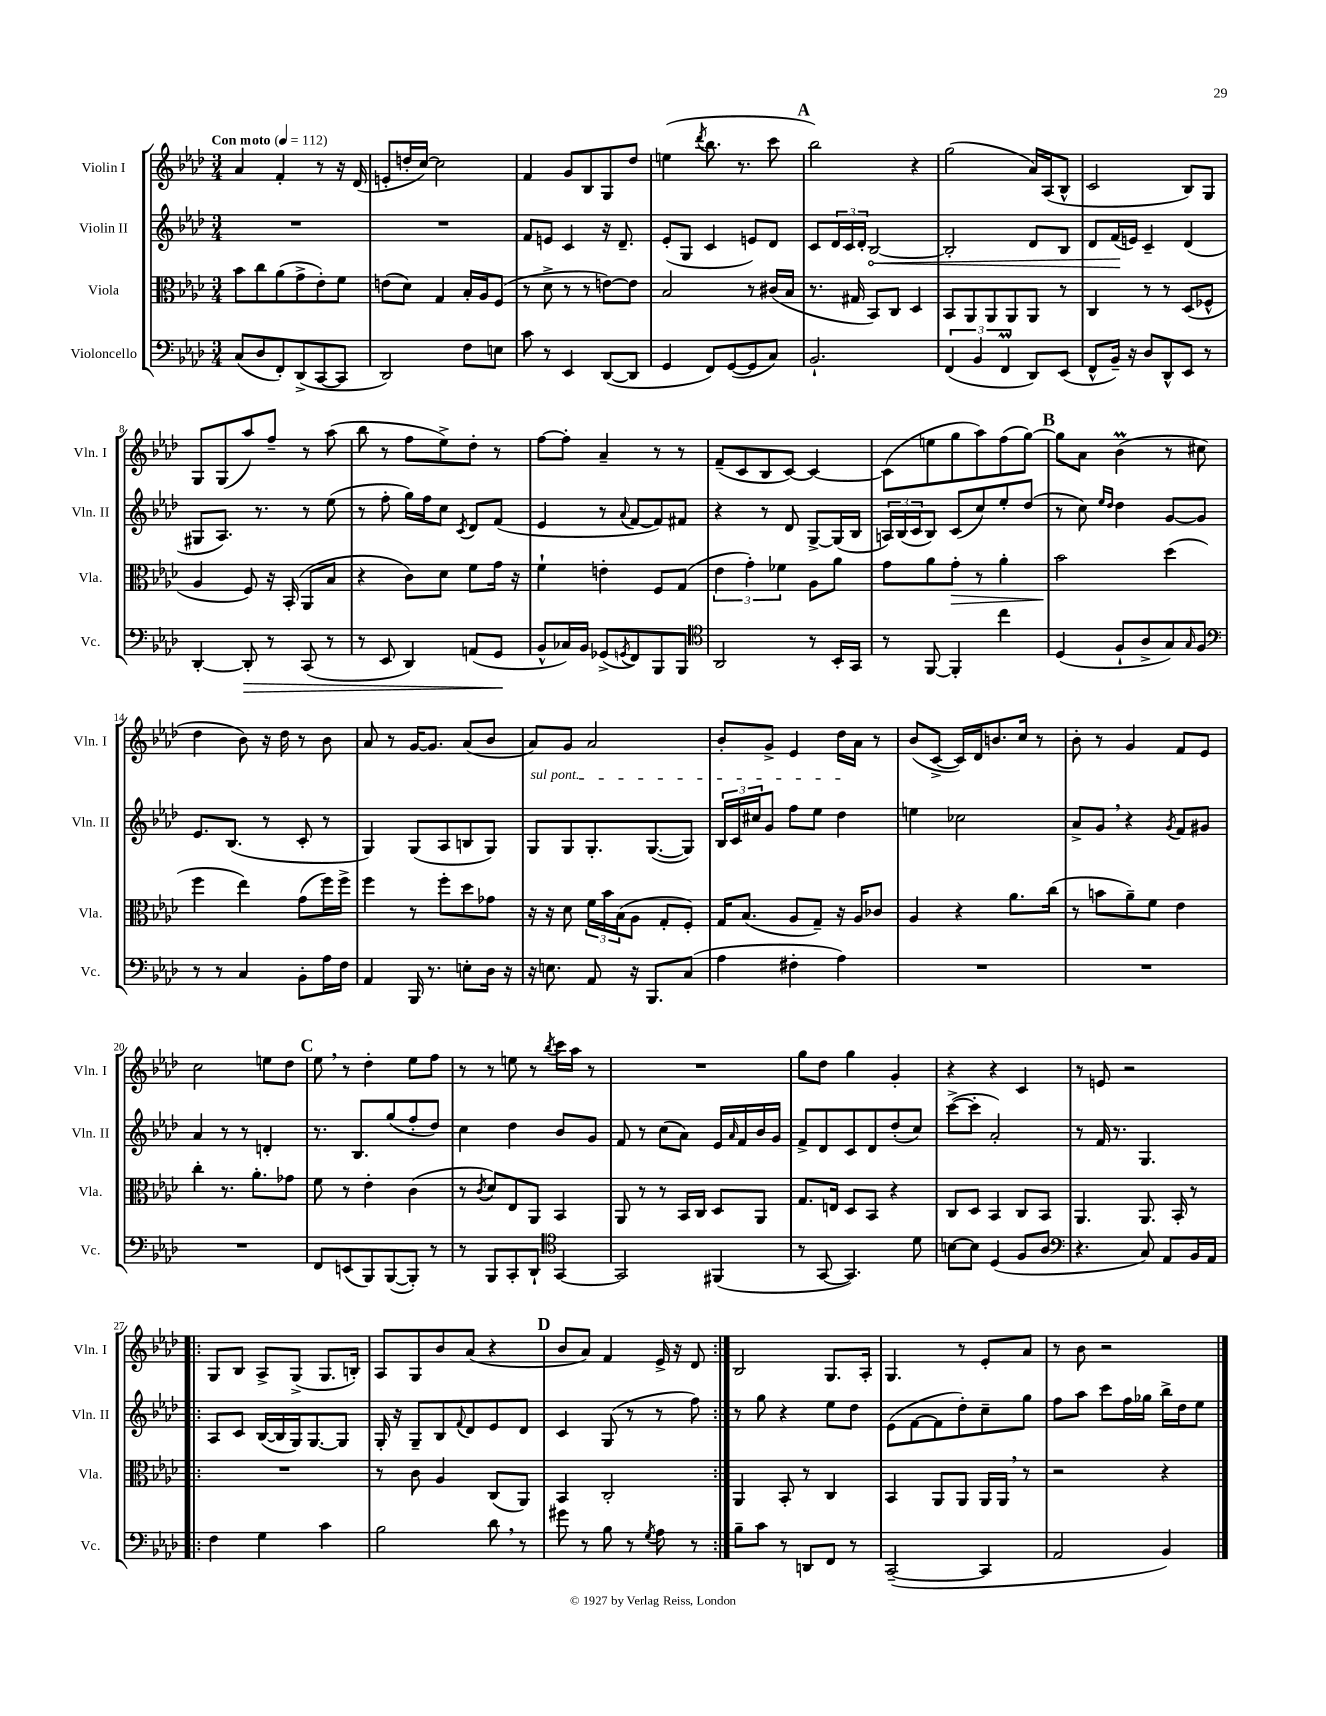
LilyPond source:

<<
\new StaffGroup <<
\new Staff = "s0" \with { instrumentName = "Violin I" shortInstrumentName = "Vln. I" } {
    \clef treble \key aes \major \numericTimeSignature \time 3/4 \tempo "Con moto" 4 = 112
    aes'4 f'4-. r8 r16 des'16( |
    e'8-. d''16-. c''16~) c''2 |
    f'4 g'8 bes8 g8 des''8 |
    e''4( \acciaccatura { des'''8 } bes''8. r8. c'''8 |
    \mark \markup { \bold "A" } bes''2) r4 |
    g''2( aes'16) aes16( bes8-^ |
    c'2 bes8) g8 |
    g8 g8( aes''8) f''8-- r8 aes''8( |
    bes''8 r8 f''8 ees''8->) des''8-. r8 |
    f''8~ f''8-. aes'4-- r8 r8 |
    f'8--( c'8 bes8 c'8~) c'4~ |
    c'8( e''8 g''8 aes''8) f''8( g''8~) |
    \mark \markup { \bold "B" } g''8 aes'8 bes'4\prall( r8 cis''8 |
    des''4 bes'8) r16 des''16 r8 bes'8 |
    aes'8 r8 g'16~ g'8. aes'8( bes'8 |
    aes'8) g'8 aes'2 |
    bes'8-. g'8-> ees'4 des''16 aes'16 r8 |
    bes'8( c'8~-> c'16) des'16 b'8. c''16 r8 |
    bes'8-. r8 g'4 f'8 ees'8 |
    c''2 e''8 des''8 |
    \mark \markup { \bold "C" } ees''8 \breathe r8 des''4-. ees''8 f''8 |
    r8 r8 e''8 r8 \acciaccatura { bes''8 } c'''16 aes''16 r8 |
    R2. |
    g''8 des''8 g''4 g'4-. |
    r4 r4 c'4 |
    r8 e'8 r2 |
    \repeat volta 2 { g8 bes8 aes8-> g8->( g8. b16-.) |
    aes8 g8 bes'8 aes'8( r4 |
    \mark \markup { \bold "D" } bes'8 aes'8) f'4 ees'16-> r16 des'8 | }
    bes2 g8. aes16-. |
    g4. r8 ees'8-. aes'8 |
    r8 bes'8 r2 \bar "|." |
}
\new Staff = "s1" \with { instrumentName = "Violin II" shortInstrumentName = "Vln. II" } {
    \clef treble \key aes \major \numericTimeSignature \time 3/4
    R2. |
    R2. |
    f'8 e'8 c'4 r16 des'8.-- |
    ees'8-.( g8 c'4 e'8) des'8 |
    \mark \markup { \bold "A" } c'8 \tuplet 3/2 { des'16 c'16 des'16-. } \once \override Hairpin.circled-tip = ##t bes2~\< |
    bes2-. des'8 bes8 |
    des'8 f'16\!( e'16) c'4-- des'4( |
    gis8 aes8.) r8. r8 ees''8( |
    r8 f''8-. g''16) f''16 c''8 \acciaccatura { c'8 } des'8 f'8( |
    ees'4 r8 \appoggiatura { aes'8 } f'8~ f'8) fis'8 |
    r4 r8 des'8 g8~-> g16( bes16 |
    \tuplet 3/2 { a16) bes16( c'16 } bes8) c'8( c''8) ees''8-. des''8( |
    \mark \markup { \bold "B" } r8 c''8) \grace { ees''16 des''16 } des''4 g'8~ g'8 |
    ees'8. bes8.( r8 c'8-. r8 |
    g4) g8( aes8 b8 g8) |
    \once \override TextSpanner.bound-details.left.text = \markup { \italic "sul pont." } g8\startTextSpan g8 g8.-. g8.~( g8) |
    \tuplet 3/2 { bes16 c'16 cis''16 } g'8 f''8 ees''8 des''4\stopTextSpan |
    e''4 ces''2 |
    aes'8-> g'8 \breathe r4 \acciaccatura { g'8 } f'8 gis'8 |
    aes'4 r8 r8 d'4-. |
    \mark \markup { \bold "C" } r8. bes8. g''8( f''8-. des''8) |
    c''4 des''4 bes'8 g'8 |
    f'8 r8 c''8( aes'8) ees'16 \grace { aes'16 } f'16 bes'16 g'16 |
    f'8-> des'8 c'8 des'8 des''8-.( c''8) |
    c'''8~->( c'''8-. aes'2-.) |
    r8 f'16 r8. g4. |
    \repeat volta 2 { aes8 c'8 bes16~( bes16 g16) g8.~ g8 |
    g16-. r16 g8-- bes8 \appoggiatura { f'8 } des'8 ees'8 des'8 |
    \mark \markup { \bold "D" } c'4 g8( r8 r8 f''8) | }
    r8 g''8 r4 ees''8 des''8 |
    ees'8( f'8~ f'8 des''8-.) c''8-- g''8 |
    f''8 aes''8 c'''8 f''16 ges''16 bes''16-> des''16 ees''8 \bar "|." |
}
\new Staff = "s2" \with { instrumentName = "Viola" shortInstrumentName = "Vla." } {
    \clef alto \key aes \major \numericTimeSignature \time 3/4
    bes'8 c''8 aes'8( g'8-> ees'8-.) f'8 |
    e'8( des'8) g4 bes16-. aes16 f8( |
    r8 des'8-> r8 r8 e'8~) e'8 |
    bes2 r8 cis'16( bes16 |
    \mark \markup { \bold "A" } r8. gis16 bes,8) c8 des4 |
    bes,8 aes,8 aes,8 aes,8 aes,8 r8 |
    c4 r8 r8 des8( fes8-^ |
    aes4 f8) r16 bes,16-.( aes,8 bes8 |
    r4 c'8) des'8 f'8 g'16 r16 |
    f'4-! e'4-. f8 g8( |
    \tuplet 3/2 { ees'4 g'4-.) fes'4 } aes8 aes'8 |
    g'8 aes'8 g'8-.\> r8 aes'4-. |
    \mark \markup { \bold "B" } bes'2\! des''4( |
    f''4 ees''4) g'8( f''16) f''16-> |
    f''4 r8 f''8-. des''8 ges'8 |
    r16 r16 des'8 \tuplet 3/2 { f'16 bes'16 bes16( } aes8 g8-. f8-.) |
    g16 bes8.( aes8 g8--) r16 aes16 ces'8 |
    aes4 r4 aes'8. c''16( |
    r8 b'8 aes'8--) f'8 ees'4 |
    c''4-. r8. aes'8.-. ges'8 |
    \mark \markup { \bold "C" } f'8 r8 ees'4-. c'4( |
    r8 \acciaccatura { c'8 } des'8) ees8 aes,8 bes,4 |
    aes,8 r8 r8 bes,16 c16 des8 aes,8 |
    g8. e16 des8 bes,8 r4 |
    c8 des8 bes,4 c8 bes,8 |
    aes,4. aes,8. bes,16-. r8 |
    \repeat volta 2 { R2. |
    r8 c'8 aes4 c8( aes,8) |
    \mark \markup { \bold "D" } bes,4 c2-. | }
    aes,4 bes,8-. r8 c4 |
    bes,4 aes,8 aes,8 aes,16 aes,16 \breathe r8 |
    r2 r4 \bar "|." |
}
\new Staff = "s3" \with { instrumentName = "Violoncello" shortInstrumentName = "Vc." } {
    \clef bass \key aes \major \numericTimeSignature \time 3/4
    c8( des8 f,8-.) des,8->( c,8~ c,8 |
    des,2) f8 e8 |
    c'8 r8 ees,4 des,8~( des,8 |
    g,4 f,8) g,8~( g,8 c8) |
    \mark \markup { \bold "A" } bes,2.-! |
    \tuplet 3/2 { f,4( bes,4 f,4\prall } des,8) ees,8( |
    f,8-^ bes,16--) r16 des8 des,8-^ ees,8 r8 |
    des,4~-. des,8-.\> r8 c,8( r8 |
    r8 ees,8 des,4) a,8( g,8\! |
    bes,8-^ ces16) bes,16 ges,8->( \acciaccatura { g,8 } f,8) bes,,8 bes,,8 |
    \clef tenor aes,2 r8 bes,16-. g,16 |
    r8 f,8~ f,4-. c''4 |
    \mark \markup { \bold "B" } des4( f8-! aes8-> g8) \grace { g16 } f8 |
    \clef bass r8 r8 c4 bes,8-. aes16 f16 |
    aes,4 bes,,16 r8. e8-. des16 r16 |
    r16 e8. aes,8 r16 bes,,8. c8( |
    aes4 fis4-. aes4) |
    R2. |
    R2. |
    R2. |
    \mark \markup { \bold "C" } f,8 e,8( bes,,8) bes,,8~( bes,,8-.) r8 |
    r8 bes,,8 c,8-. des,8-! \clef tenor g,4~ |
    g,2 fis,4( |
    r8 g,8~ g,4.) des'8 |
    b8~ b8 des4( f8 aes8 |
    \clef bass r4. c8) aes,8 bes,16 aes,16 |
    \repeat volta 2 { f4 g4 c'4 |
    bes2 des'8 \breathe r8 |
    \mark \markup { \bold "D" } gis'8 r8 bes8 r8 \acciaccatura { g8 } aes8 r8 | }
    bes8-- c'8 r8 d,8 f,8 r8 |
    c,2~--( c,4 |
    aes,2 bes,4) \bar "|." |
}
>>
>>
